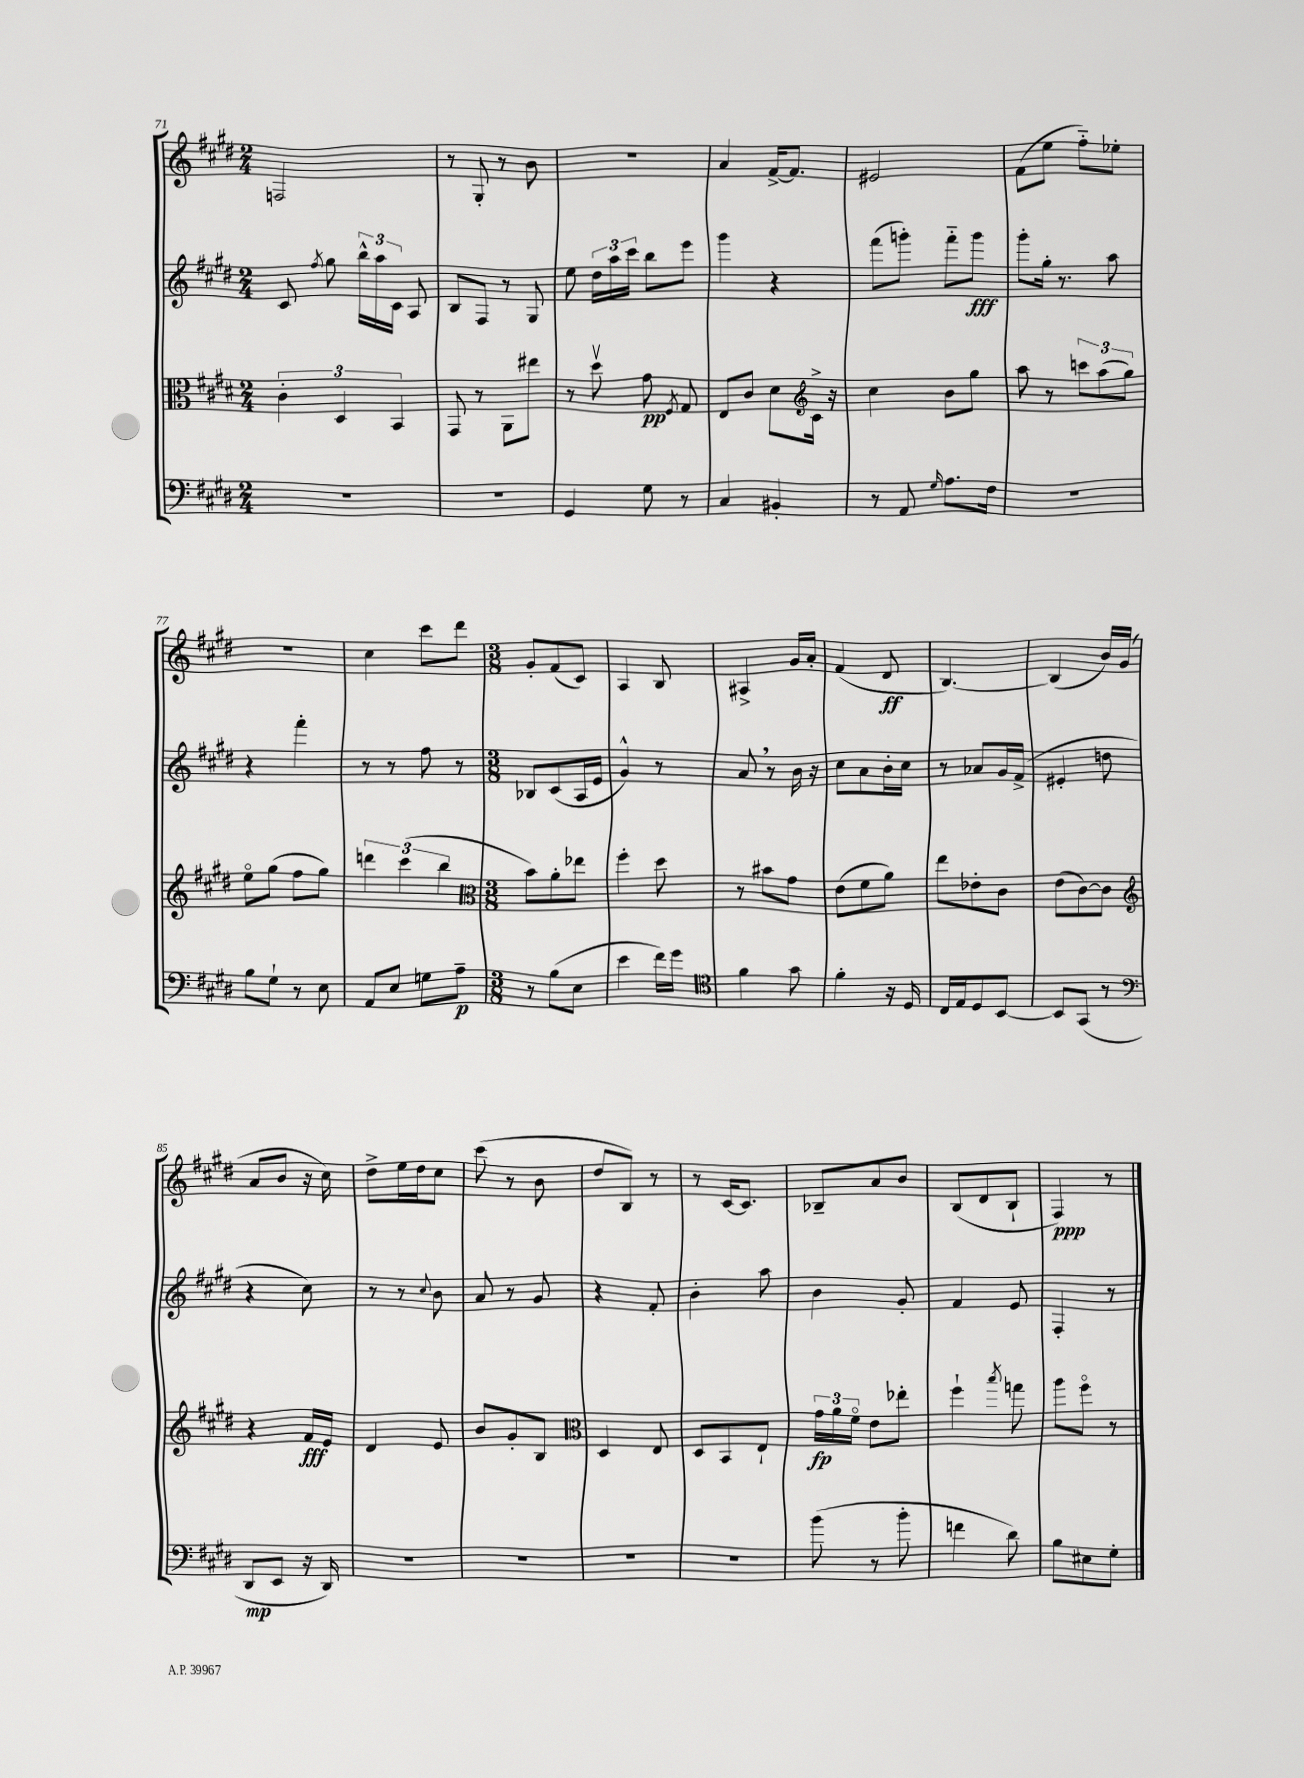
<<
\new StaffGroup <<
\new Staff = "s0" {
    \clef treble \key e \major \numericTimeSignature \time 2/4
    \autoBeamOff f2 |
    r8 gis8-. r8 b'8 |
    R2 |
    a'4 fis'16[~-> fis'8.] |
    eis'2 |
    fis'8[( e''8] fis''8[-_) ees''8]-. |
    r2 |
    cis''4 cis'''8[ dis'''8] |
    \numericTimeSignature \time 3/8 gis'8[-. fis'8( cis'8]) |
    a4 b8 |
    ais4-> gis'16[ a'16]-. |
    fis'4( dis'8\ff |
    b4.~) |
    b4( b'16[) gis'16]( |
    a'8[ b'8] r16 cis''16) |
    dis''8[-> e''16 dis''16 cis''8] |
    cis'''8( r8 b'8 |
    dis''8[ b8]) r8 |
    r8 cis'16[~ cis'8.] |
    bes8[-- a'8 b'8] |
    b8[( dis'8 b8]-! |
    fis4\ppp) r8 \bar "|." |
}
\new Staff = "s1" {
    \clef treble \key e \major \numericTimeSignature \time 2/4
    \autoBeamOff cis'8 \acciaccatura { fis''8 } gis''8 \tuplet 3/2 { b''16[-^ a''16 cis'16] } a8 |
    b8[ fis8] r8 gis8 |
    e''8 \tuplet 3/2 { dis''16[ a''16 cis'''16] } b''8[ e'''8] |
    gis'''4 r4 |
    fis'''8[( g'''8]-.) fis'''8[-_ g'''8]\fff |
    gis'''8[-. gis''16]-. r8. a''8 |
    r4 fis'''4-. |
    r8 r8 fis''8 r8 |
    \numericTimeSignature \time 3/8 bes8[ cis'8( a16 e'16] |
    gis'4-^) r8 |
    a'8 \breathe r8 b'16 r16 |
    cis''8[ a'8 b'16-. cis''16] |
    r8 aes'8[ gis'16 fis'16]->( |
    eis'4-. d''8 |
    r4 cis''8) |
    r8 r8 \appoggiatura { cis''8 } b'8 |
    a'8 r8 gis'8 |
    r4 fis'8-. |
    b'4-. a''8 |
    b'4 gis'8-. |
    fis'4 e'8 |
    fis4-. r8 \bar "|." |
}
\new Staff = "s2" {
    \clef alto \key e \major \numericTimeSignature \time 2/4
    \autoBeamOff \tuplet 3/2 { cis'4-. dis4 b,4 } |
    gis,8 r8 a,8[ eis''8] |
    r8 dis''8\upbow gis'8\pp \acciaccatura { fis8 } gis8 |
    e8[ cis'8] dis'8[ cis'16]-> r16 |
    \clef treble cis''4 b'8[ gis''8] |
    a''8 r8 \tuplet 3/2 { c'''8[ a''8( gis''8]) } |
    e''8[\flageolet gis''8]( fis''8[ gis''8]) |
    \tuplet 3/2 { d'''4 cis'''4( b''4 } |
    \numericTimeSignature \time 3/8 \clef alto b'8[) a'8-. ees''8] |
    fis''4-. dis''8 |
    r8 bis'8[ gis'8] |
    e'8[( fis'8 a'8]) |
    e''8[ ees'8-. cis'8] |
    e'8[( cis'8~) cis'8] |
    \clef treble r4 fis'16[\fff e'16] |
    dis'4 e'8 |
    b'8[ gis'8-. b8] |
    \clef alto dis4 e8 |
    dis8[ b,8 e8]-! |
    \tuplet 3/2 { gis'16[\fp a'16 fis'16]\flageolet } e'8[ ees''8]-. |
    fis''4-! \acciaccatura { b''8 } g''8 |
    a''8[ fis''8]\flageolet r8 \bar "|." |
}
\new Staff = "s3" {
    \clef bass \key e \major \numericTimeSignature \time 2/4
    \autoBeamOff R2 |
    R2 |
    gis,4 gis8 r8 |
    cis4 bis,4-. |
    r8 a,8 \grace { gis16 } a8.[ fis16] |
    r2 |
    b8[ gis8]-! r8 e8 |
    a,8[ e8] g8[ a8]--\p |
    \numericTimeSignature \time 3/8 r8 b8[( e8] |
    e'4 fis'16[) gis'16] |
    \clef tenor fis'4 gis'8 |
    fis'4-. r16 dis16 |
    cis16[ e16 dis8 b,8]~ |
    b,8[ gis,8]( r8 |
    \clef bass dis,8[\mp e,8] r16 dis,16) |
    R4. |
    R4. |
    R4. |
    R4. |
    b'8( r8 b'8-. |
    f'4 dis'8) |
    b8[ eis8 gis8]-. \bar "|." |
}
>>
>>
\layout { \context { \Score currentBarNumber = #71 } }
